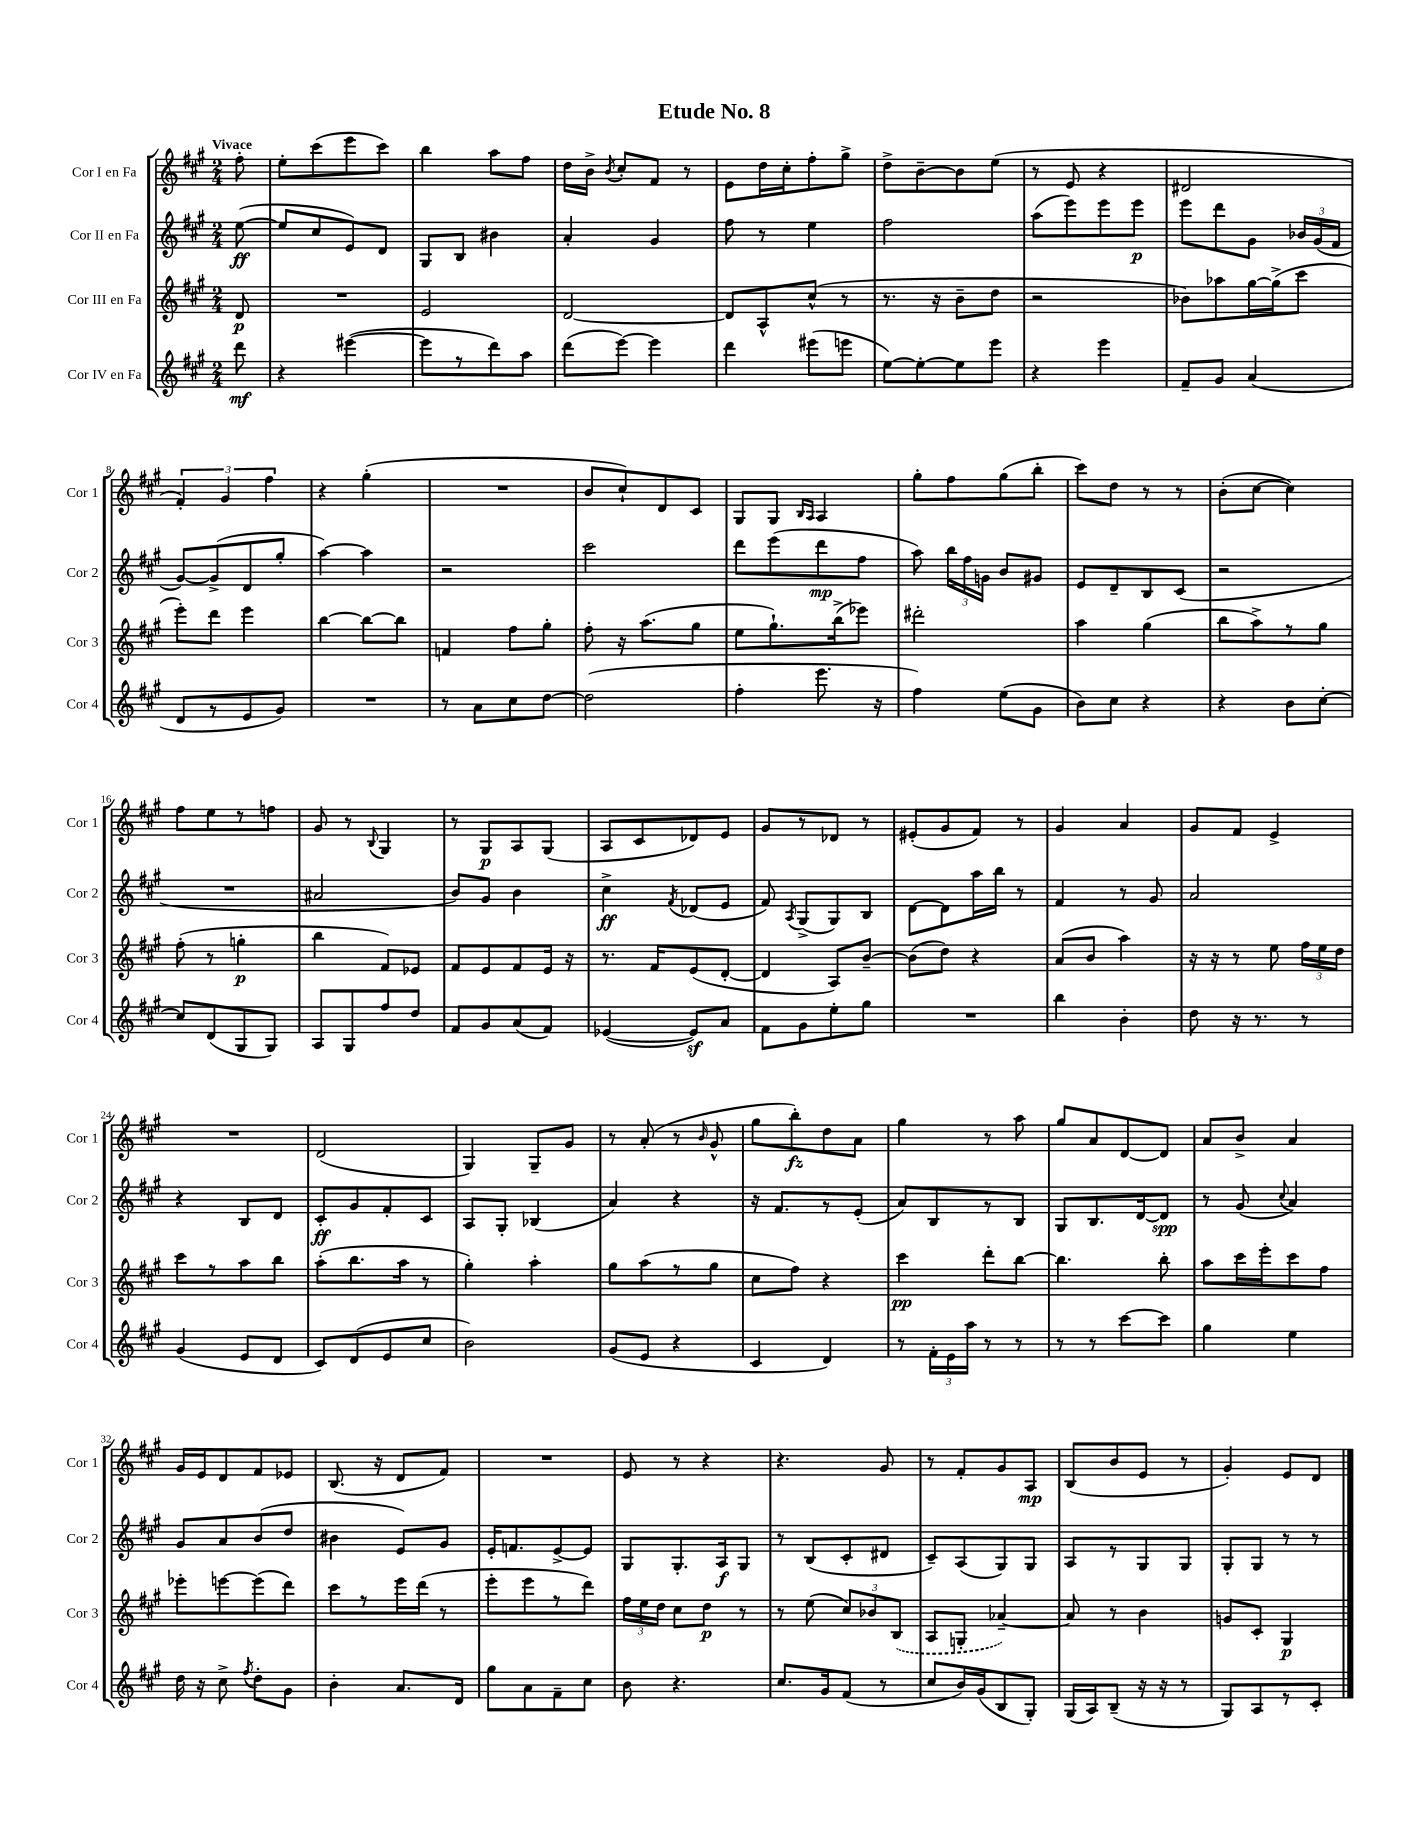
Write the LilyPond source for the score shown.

\header { title = "Etude No. 8" }
<<
\new StaffGroup <<
\new Staff = "s0" \with { instrumentName = "Cor I en Fa" shortInstrumentName = "Cor 1" } {
    \clef treble \key a \major \numericTimeSignature \time 2/4 \partial 8 \tempo "Vivace"
    \autoBeamOff fis''8-. |
    e''8[-. cis'''8( e'''8 cis'''8]) |
    b''4 a''8[ fis''8] |
    d''16[ b'16]-> \acciaccatura { b'8 } cis''8[-. fis'8] r8 |
    e'8[ d''16 cis''16-. fis''8-. gis''8]-> |
    d''8[-> b'8~-- b'8 e''8]( |
    r8 e'8 r4 |
    dis'2 |
    \tuplet 3/2 { fis'4-.) gis'4 fis''4 } |
    r4 gis''4-.( |
    R2 |
    b'8[ cis''8-!) d'8 cis'8] |
    gis8[ gis8] \grace { b16[ a16] } a4 |
    gis''8[-. fis''8 gis''8( b''8]-. |
    cis'''8[) d''8] r8 r8 |
    b'8[-.( cis''8]~ cis''4) |
    fis''8[ e''8 r8 f''8] |
    gis'8 r8 \appoggiatura { b8 } gis4 |
    r8 gis8[\p a8 gis8]( |
    a8[ cis'8 des'8) e'8] |
    gis'8[ r8 des'8] r8 |
    eis'8[-.( gis'8 fis'8]) r8 |
    gis'4 a'4 |
    gis'8[ fis'8] e'4-> |
    R2 |
    d'2( |
    gis4) gis8[-- gis'8] |
    r8 a'8-.( r8 \grace { b'16 } gis'8-^ |
    gis''8[ b''8-.\fz) d''8 a'8] |
    gis''4 r8 a''8 |
    gis''8[ a'8 d'8~ d'8] |
    a'8[ b'8]-> a'4 |
    gis'16[ e'16 d'8 fis'8 ees'8] |
    b8.( r16 d'8[ fis'8]) |
    R2 |
    e'8 r8 r4 |
    r4. gis'8 |
    r8 fis'8[-. gis'8 a8]\mp |
    b8[( b'8 e'8] r8 |
    gis'4-.) e'8[ d'8] \bar "|." |
}
\new Staff = "s1" \with { instrumentName = "Cor II en Fa" shortInstrumentName = "Cor 2" } {
    \clef treble \key a \major \numericTimeSignature \time 2/4 \partial 8
    \autoBeamOff e''8~\ff( |
    e''8[ cis''8 e'8) d'8] |
    gis8[ b8] bis'4 |
    a'4-. gis'4 |
    fis''8 r8 e''4 |
    fis''2 |
    a''8[( e'''8) e'''8 e'''8]\p |
    e'''8[ d'''8 gis'8] \tuplet 3/2 { bes'16[ gis'16( fis'16] } |
    gis'8[~) gis'8->( d'8 gis''8]-. |
    a''4~) a''4 |
    r2 |
    cis'''2 |
    d'''8[ e'''8( d'''8\mp fis''8] |
    a''8) \tuplet 3/2 { b''16[ fis''16 g'16] } b'8[ gis'8] |
    e'8[ d'8-- b8 cis'8]( |
    r2 |
    R2 |
    ais'2 |
    b'8[) gis'8] b'4 |
    cis''4->\ff \acciaccatura { fis'8 } des'8[( e'8] |
    fis'8) \acciaccatura { a8 } gis8[->( gis8) b8] |
    d'8[~ d'8 a''16 b''16] r8 |
    fis'4 r8 gis'8 |
    a'2 |
    r4 b8[ d'8] |
    cis'8[-.\ff gis'8 fis'8-. cis'8] |
    a8[ gis8]-. bes4( |
    a'4) r4 |
    r16 fis'8.[ r8 e'8]-.( |
    a'8[) b8 r8 b8] |
    gis8[ b8. d'16~ d'8]\spp |
    r8 gis'8( \appoggiatura { cis''8 } a'4) |
    gis'8[ a'8 b'8( d''8] |
    bis'4 e'8[) gis'8] |
    e'16[-. f'8. e'8~-> e'8] |
    gis8[ gis8.-. a16\f gis8] |
    r8 b8[( cis'8-. dis'8] |
    cis'8[--) a8( gis8) gis8] |
    a8[ r8 gis8 gis8] |
    gis8[-. gis8] r8 r8 \bar "|." |
}
\new Staff = "s2" \with { instrumentName = "Cor III en Fa" shortInstrumentName = "Cor 3" } {
    \clef treble \key a \major \numericTimeSignature \time 2/4 \partial 8
    \autoBeamOff d'8\p |
    R2 |
    e'2 |
    d'2~ |
    d'8[ a8-^ cis''8]-^( r8 |
    r8. r16 b'8[-- d''8] |
    r2 |
    bes'8[) aes''8 gis''16~ gis''16->( cis'''8] |
    e'''8[-.) d'''8] e'''4 |
    b''4~ b''8[~ b''8] |
    f'4 fis''8[ gis''8]-. |
    fis''8-. r16 a''8.[( gis''8] |
    e''8[ gis''8.-!) b''16->( ees'''8]) |
    dis'''2-. |
    a''4 gis''4( |
    b''8[ a''8->) r8 gis''8] |
    fis''8-.( r8 g''4-.\p |
    b''4 fis'8[) ees'8] |
    fis'8[ e'8 fis'8 e'16] r16 |
    r8. fis'16[ e'8( d'8]~-. |
    d'4 a8[) b'8]~-- |
    b'8[( d''8]) r4 |
    a'8[( b'8] a''4) |
    r16 r16 r8 e''8 \tuplet 3/2 { fis''16[ e''16 d''16] } |
    cis'''8[ r8 a''8 b''8] |
    a''8[-.( b''8. a''16] r8 |
    gis''4-.) a''4-. |
    gis''8[ a''8( r8 gis''8] |
    cis''8[ fis''8]) r4 |
    cis'''4\pp d'''8[-. b''8]~ |
    b''4. b''8-. |
    a''8[ cis'''16 e'''16-. cis'''8 fis''8] |
    ees'''8[-. e'''8~ e'''8( d'''8]) |
    cis'''8[ r8 e'''16 d'''16]( r8 |
    e'''8[-. e'''8 r8 d'''8]) |
    \tuplet 3/2 { fis''16[ e''16 d''16] } cis''8[ d''8]\p r8 |
    r8 e''8( \tuplet 3/2 { cis''8[) bes'8 \once \slurDashed b8]( } |
    a8[ g8]-. aes'4~--) |
    aes'8 r8 b'4 |
    g'8[ cis'8]-. gis4\p \bar "|." |
}
\new Staff = "s3" \with { instrumentName = "Cor IV en Fa" shortInstrumentName = "Cor 4" } {
    \clef treble \key a \major \numericTimeSignature \time 2/4 \partial 8
    \autoBeamOff d'''8\mf |
    r4 eis'''4~( |
    eis'''8[ r8 d'''8) a''8] |
    d'''8[( e'''8]~) e'''4 |
    d'''4 eis'''8[( e'''8] |
    e''8[~) e''8~-. e''8 e'''8] |
    r4 e'''4 |
    fis'8[-- gis'8] a'4( |
    d'8[ r8 e'8 gis'8]) |
    R2 |
    r8 a'8[ cis''8 d''8]~ |
    d''2( |
    fis''4-. e'''8. r16 |
    fis''4) e''8[( gis'8] |
    b'8[) cis''8] r4 |
    r4 b'8[ cis''8]~-. |
    cis''8[ d'8( gis8 gis8]) |
    a8[ gis8 fis''8 d''8] |
    fis'8[ gis'8 a'8( fis'8]) |
    ees'4~( ees'8[\sf) a'8] |
    fis'8[ gis'8 e''8-. gis''8] |
    R2 |
    b''4 b'4-. |
    d''8 r16 r8. r8 |
    gis'4( e'8[ d'8] |
    cis'8[) d'8( e'8 cis''8] |
    b'2) |
    gis'8[( e'8] r4 |
    cis'4 d'4) |
    r8 \tuplet 3/2 { fis'16[-. e'16 a''16] } r8 r8 |
    r8 r8 cis'''8[~ cis'''8] |
    gis''4 e''4 |
    d''16 r16 cis''8-> \acciaccatura { fis''8 } d''8[-. gis'8] |
    b'4-. a'8.[ d'16] |
    gis''8[ a'8 fis'8-- cis''8] |
    b'8 r4. |
    cis''8.[ gis'16 fis'8]( r8 |
    cis''8[ b'16) gis'16( b8 gis8]-.) |
    gis16[( a16) b8]--( r16 r16 r8 |
    gis8[) a8 r8 cis'8]-. \bar "|." |
}
>>
>>
